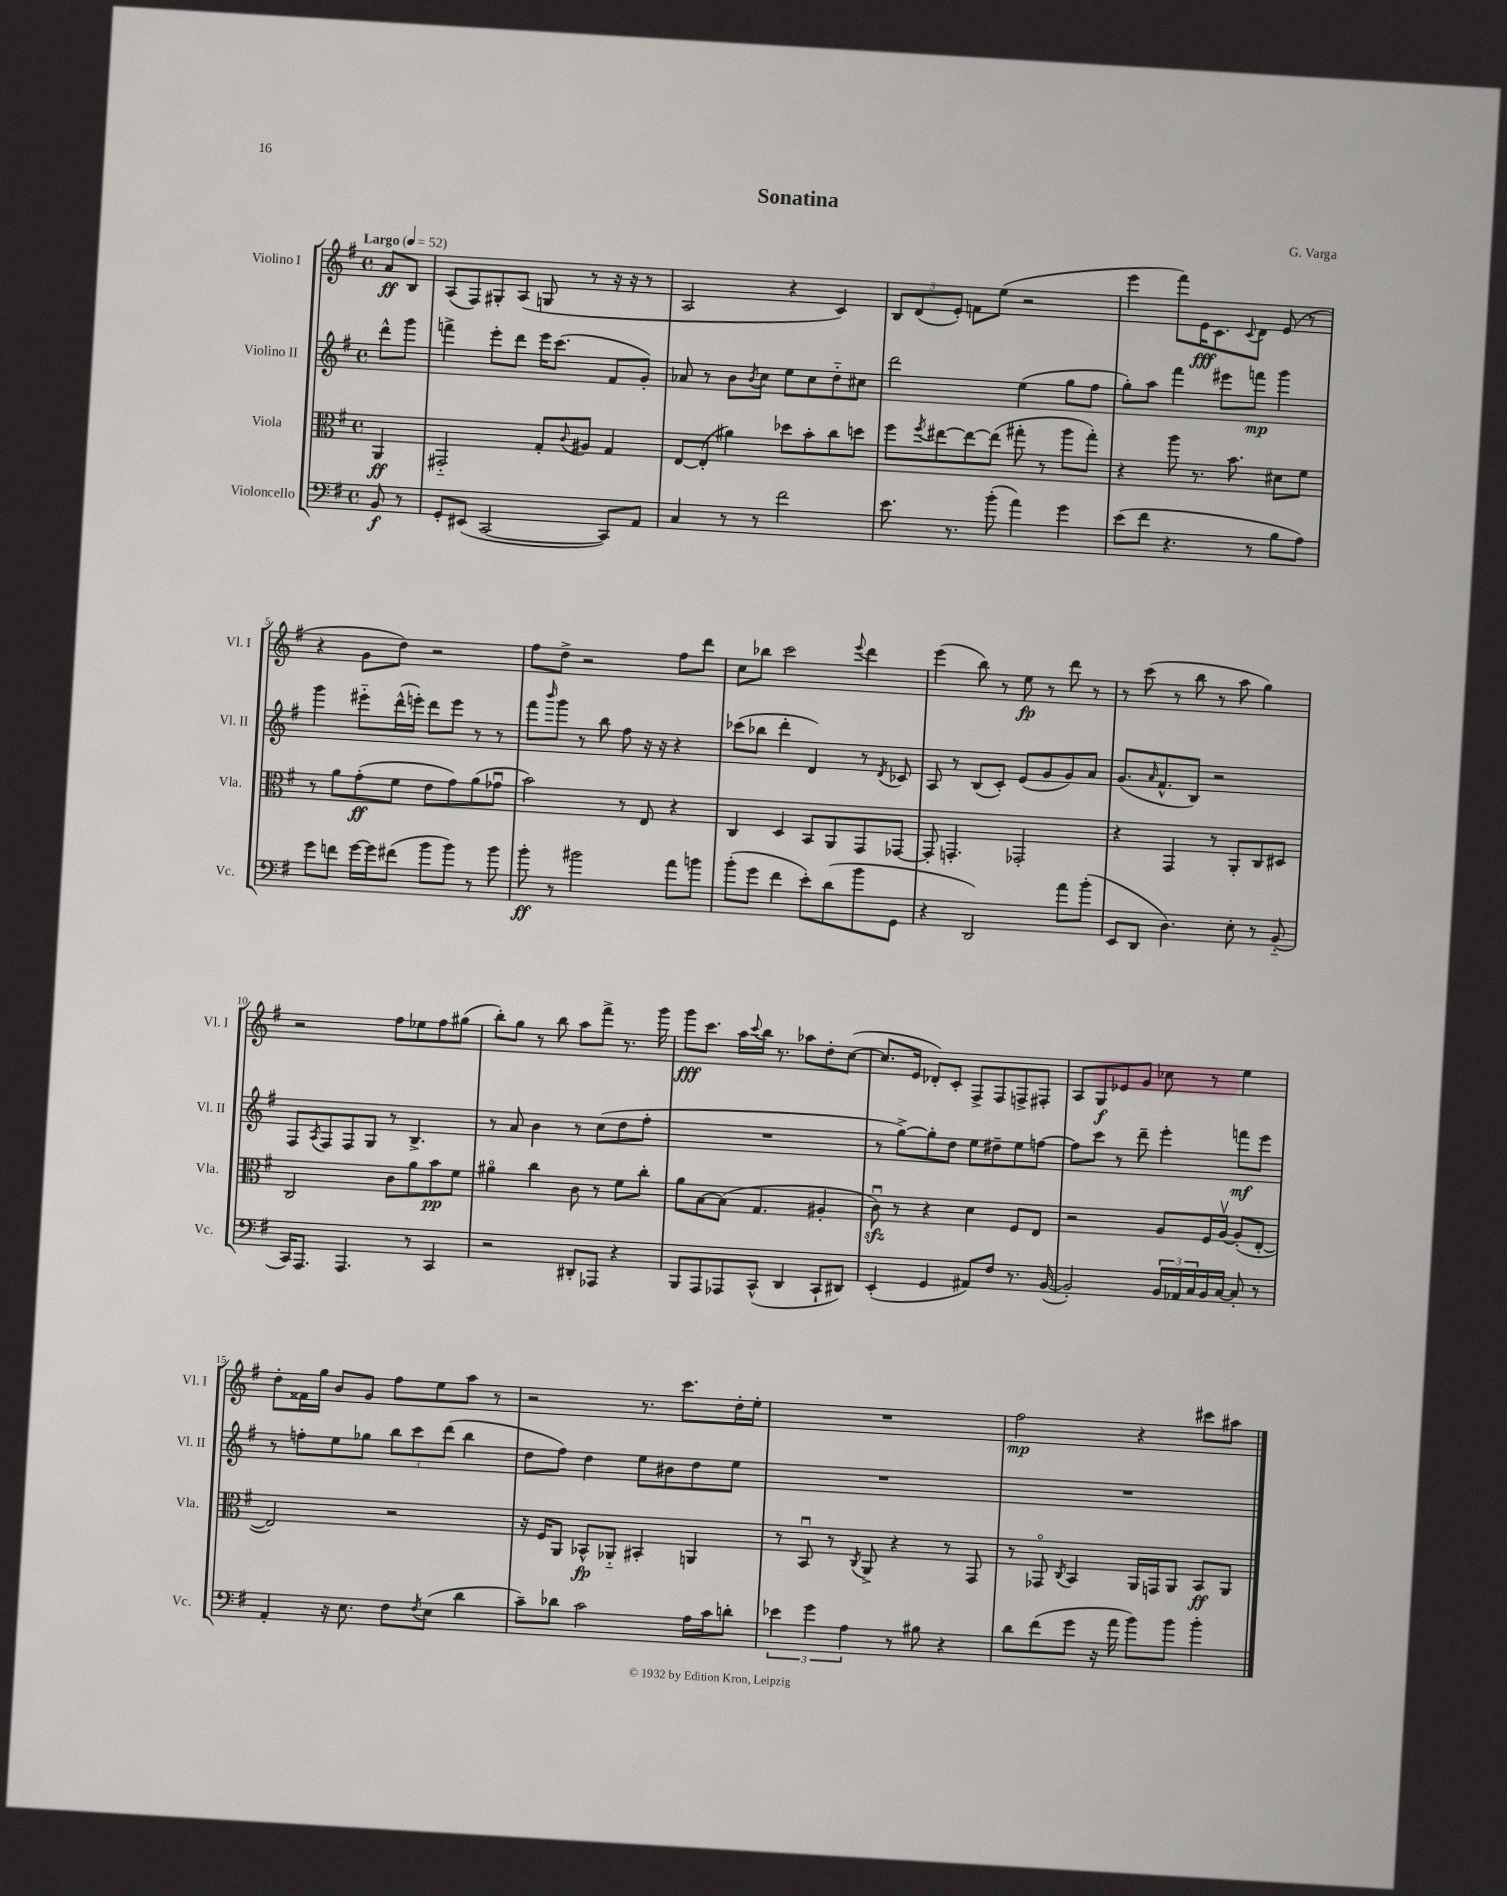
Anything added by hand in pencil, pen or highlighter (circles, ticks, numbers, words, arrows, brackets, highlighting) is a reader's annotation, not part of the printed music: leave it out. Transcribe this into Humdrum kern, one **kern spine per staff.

**kern	**kern	**kern	**kern
*staff4	*staff3	*staff2	*staff1
*clefF4	*clefC3	*clefG2	*clefG2
*k[f#]	*k[f#]	*k[f#]	*k[f#]
*M4/4	*M4/4	*M4/4	*M4/4
*met(c)	*met(c)	*met(c)	*met(c)
*MM52	*MM52	*MM52	*MM52
8BB	4AA	8ddd^^	8a
8r	.	8ggg	8B
=	=	=	=
8GG'	2GG#'~	4fff^	(8A
(8EE#	.	.	8F#)
[2CC	.	8eee'	8G#'
.	.	8ddd	(8A
.	8G'	16eee	8G
.	.	(8.ccc	.
.	8qqc	.	.
.	8A#	.	8r
8CC])	4G	8f#	16r
.	.	.	16r
8AA	.	8g')	8r
=	=	=	=
4C	[8E	8a-	2A
.	(8E']	8r	.
8r	4a#)	8b	.
.	.	8qb	.
8r	.	8cc	.
2f#	8dd-	8ee	4r
.	8b'	8cc	.
.	8cc	8dd'~	4c)
.	8dd	8cc#	.
=	=	=	=
8.e	8ff#	2ddd	12B
.	.	.	(12d
.	8qff#	.	.
.	[8ee#	.	.
.	.	.	12e')
8.r	.	.	.
.	8ee#_	.	8f
(8b'	(8ee#]	.	(8ee
4a)	8gg#'	(4ee	2r
.	8r	.	.
4g	8aa	8gg	.
.	8gg#')	8ff#	.
=	=	=	=
(8e	4r	8gg')	4eee
8f#	.	8aa	.
4.r	8aa	4fff#	8fff#)
.	8.r	.	16e
.	.	.	8.c
.	.	8eee#	.
.	8.b	.	.
.	.	.	8qqc
8r	.	8fff	8d
8B	8d#	4ggg	(8e
8A)	8f#	.	8r
=	=	=	=
8g	8r	4ggg	4r
8f	8a	.	.
[16g	(8g'	8eee#'~	8g
16g]	.	.	.
(8f#	8f#	(16ddd^^	8dd)
.	.	16eee')	.
8b	8e	8ddd	2r
8b)	8g)	8eee	.
8r	(8a	8r	.
8b	8g-u	8r	.
=	=	=	=
8b'	2b)	8fff#	8ff#
.	.	16qqbbb	.
8r	.	8ggg	8dd^
2b#	.	8r	2r
.	.	8bb	.
.	8r	8ff#	.
.	8E	16r	.
.	.	16r	.
8a	4r	4r	8ff#
8b	.	.	8ddd
=	=	=	=
(8b'	4C	(8ccc-	8cc
8g	.	8bb-	8bb-
4f#	4D	4ddd'	2ccc
8e')	8BB	4d)	.
(8d	8AA	.	.
.	.	.	8qqeee
8b	8GG	8r	4ddd
.	.	8qd	.
8GG	[8GG-	8c-	.
=	=	=	=
4r	8GG-']	8A	(4eee
.	4.GG'	8r	.
2DD)	.	(8B	8bb)
.	.	8c')	8r
.	2GG-'	(8e	8ee
.	.	8g	8r
8a	.	8g)	8ddd
(8b'	.	8a	8r
=	=	=	=
8EE	4r	(8.g	8r
8DD	.	.	(8ccc
.	.	16qqa	.
.	.	8.f#^^	.
4.D)	4GG	.	8r
.	.	8B)	8bb
.	8r	2r	8r
8E'	8AA'	.	8aa
8r	8C	.	4gg)
(8BB'~	8D#	.	.
=	=	=	=
16CC)	2C	8F#	2r
8.AAA	.	.	.
.	.	8qA	.
.	.	8F#	.
4.AAA	.	8F#	.
.	.	8G	.
.	8c	8r	8ff#
8r	8a	4.B^	8ee-
4CC	8b	.	8ff#
.	8f#	.	(8gg#
=	=	=	=
2r	4a#o	8r	8bb')
.	.	8a	8gg
.	4cc	4b	8r
.	.	.	8bb
8DD#'	8c	8r	8aa
8AAA-	8r	(8cc	8fff#^
4r	8f#	8dd	8.r
.	8cc'	8ff#'	.
.	.	.	16ggg
=	=	=	=
8BBB	8a	1r	8ggg
8AAA	[8B	.	8.ccc
8AAA-	(8B]	.	.
.	.	.	16aa
.	.	.	8qqccc
(8CC^^	4.G	.	16bb
.	.	.	8.r
4DD	.	.	.
.	.	.	8aa-
8CC`	4A#'	.	8dd'
8DD#)	.	.	([8cc
=	=	=	=
(4EE'	8cu)	8r	8.cc]
.	8r	[8gg^)	.
.	.	.	16e
4GG	4r	8gg']	8d-')
.	.	8dd	8c'
8AA#)	4d	8ee	8F#^
8F#	.	8dd#~	8F#
8.r	8F#	8ee	8F^
.	8E	[8ff	8F#'
([16BB	.	.	.
=	=	=	=
2BB'])	2r	8ff]	8A
.	.	8ccc	8G
.	.	8r	8e-
.	.	8ddd~	8g
24BB	8A	4eee'	8cc-
24AA-	.	.	.
24C	.	.	.
16BB	16F#	.	8r
[16C	[16Av	.	.
8C']	(8A']	8fff	4ee
8r	[8E'	8eee	.
=	=	=	=
4AA'	2E])	8r	8dd'
.	.	8ff'	16f##
.	.	.	16gg
16r	.	8ee	8b
8.E	.	.	.
.	.	8gg-	8g
8F#	2r	12bb	8ff#
.	.	12ccc	.
8qF#	.	.	.
(8E	.	.	8ee
.	.	(12ddd	.
4d	.	4bb	8aa
.	.	.	8r
=	=	=	=
8c~)	16r	8dd	2r
.	16F#	.	.
8d-	8AA	8ff#)	.
2c	8BB-^^	4dd	.
.	8AA-'~	.	.
.	4BB#'	8ee	8.r
.	.	8b#	.
.	.	.	8.ccc
16A	4AA	8dd	.
16c	.	.	.
8d'	.	8ee	16dd'
.	.	.	16ee'
=	=	=	=
6e-	8r	1r	1r
.	8BBu	.	.
6g	.	.	.
.	8r	.	.
6A	.	.	.
.	8qC	.	.
.	8AA^	.	.
8r	4r	.	.
8B#	.	.	.
4r	8r	.	.
.	8GG	.	.
=	=	=	=
8d	8r	1r	2ff#
(8f#	8GG-o	.	.
.	8qC	.	.
8g	4BB	.	.
16r	.	.	.
16a	.	.	.
8b)	16AA	.	4r
.	16GG	.	.
8b	8AA	.	.
4b'	8BB	.	8ccc#
.	8AA	.	8aa#
==	==	==	==
*-	*-	*-	*-
